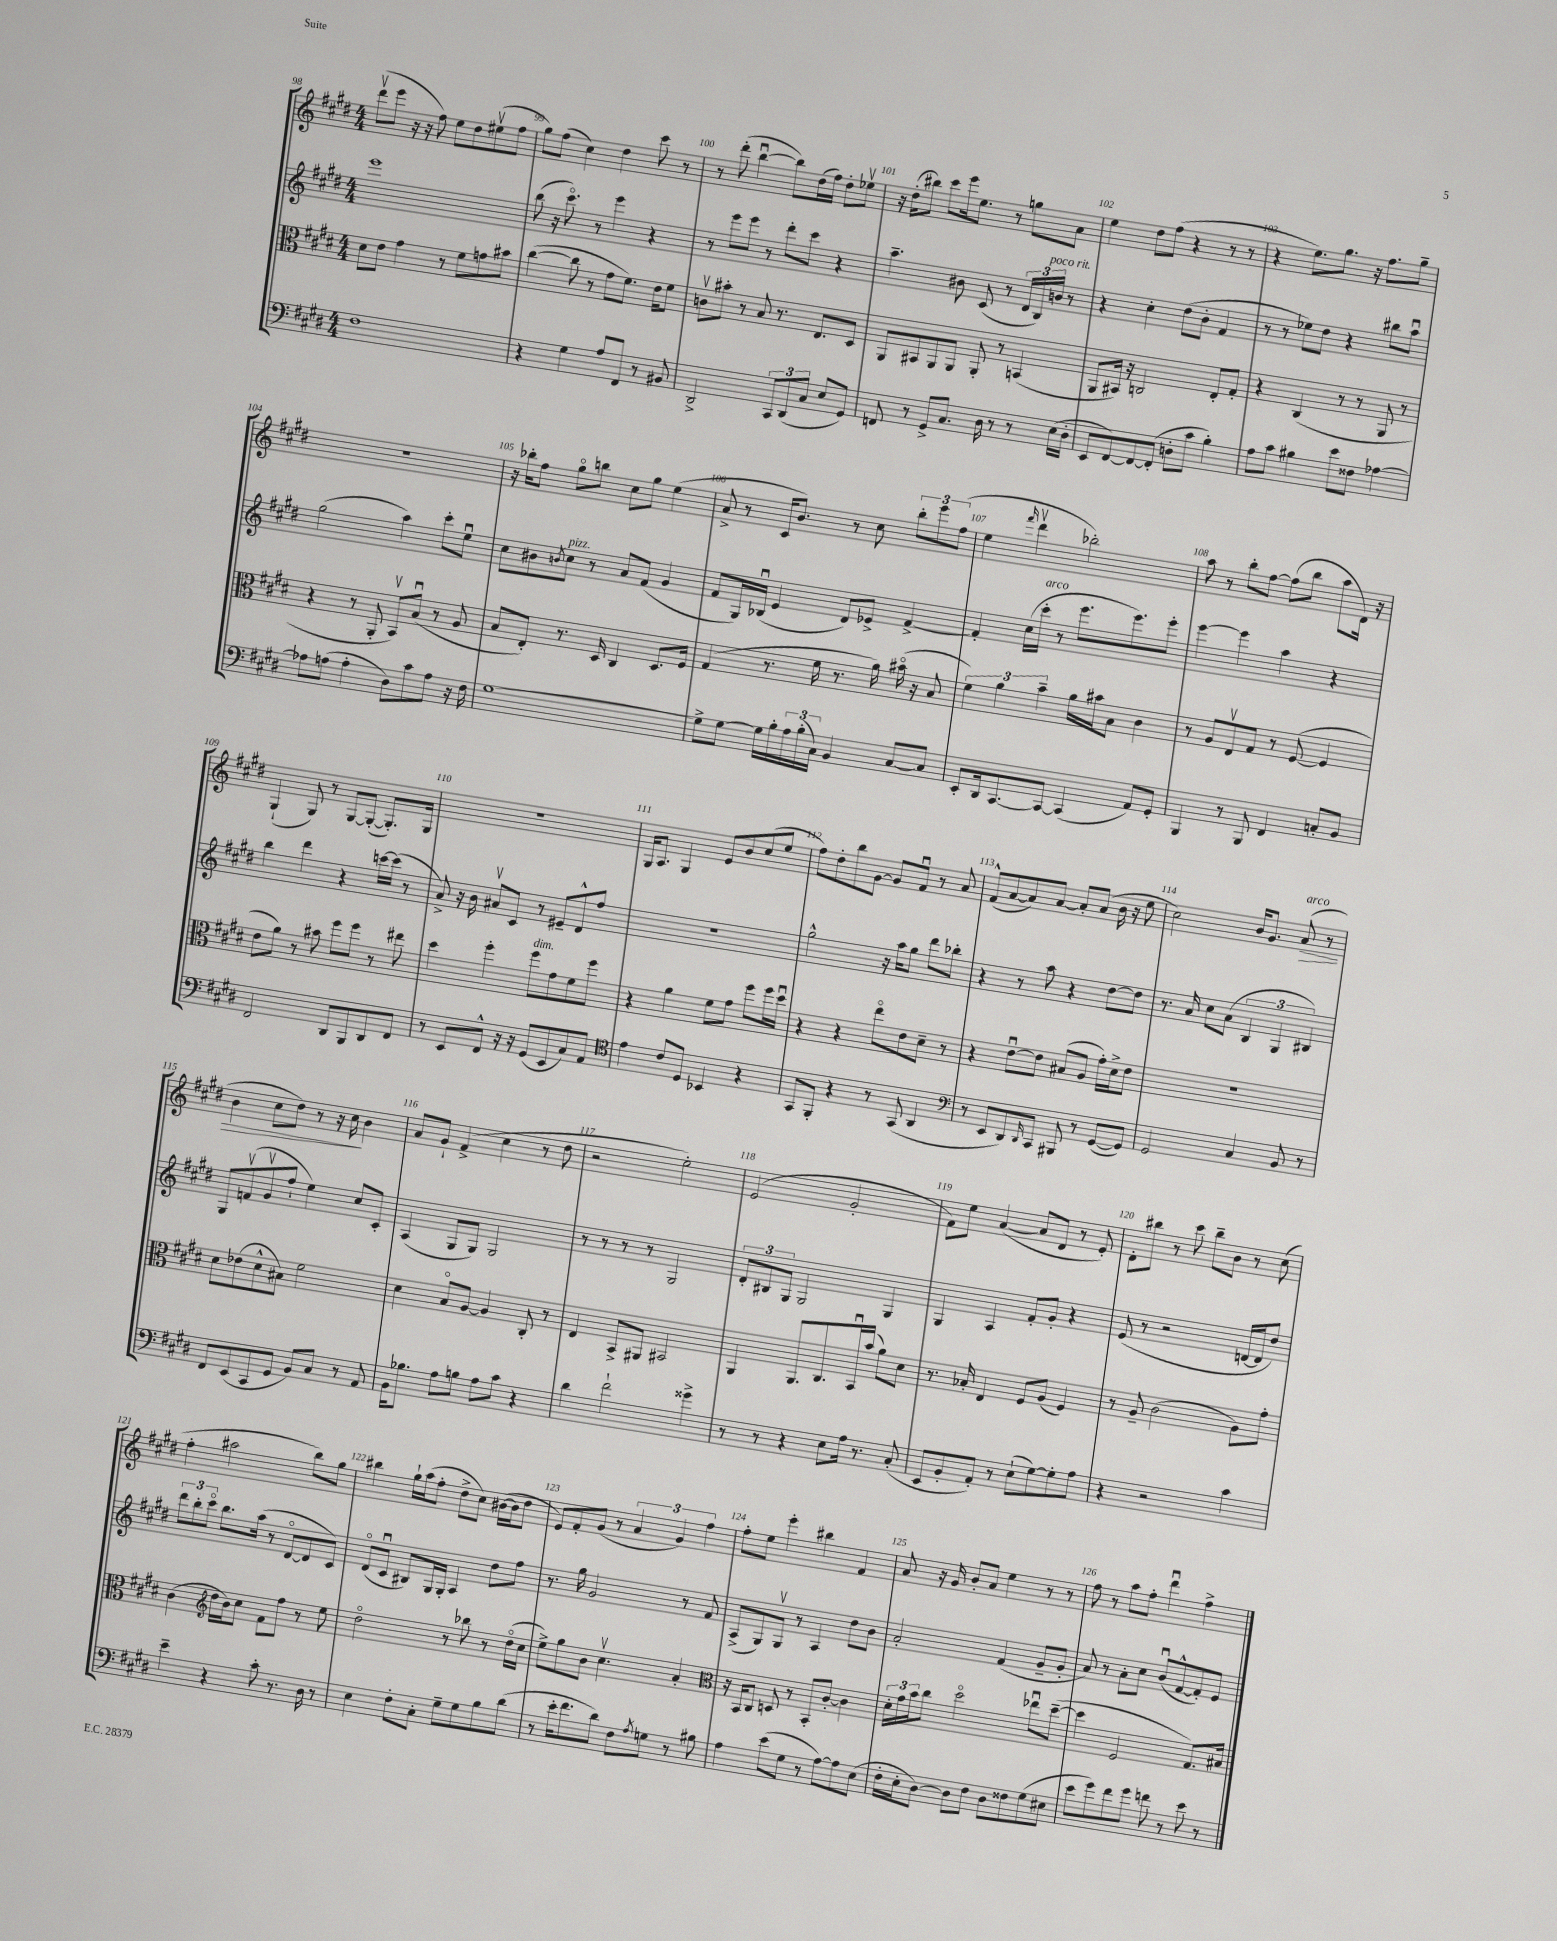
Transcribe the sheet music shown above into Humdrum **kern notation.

**kern	**kern	**kern	**kern	**dynam
*part4	*part3	*part2	*part1	*part1
*staff4	*staff3	*staff2	*staff1	*staff1
*clefF4	*clefC3	*clefG2	*clefG2	*
*k[f#c#g#d#]	*k[f#c#g#d#]	*k[f#c#g#d#]	*k[f#c#g#d#]	*
*M4/4	*M4/4	*M4/4	*M4/4	*
=98	=98	=98	=98	=98
1F#	8d#\L	1eee	(8ddd#v\L	.
.	8e\J	.	8eee\J	.
.	4g#\	.	16r	.
.	.	.	16r	.
.	.	.	8ff#\)	.
.	8r	.	8ee\L	.
.	8f#\L	.	8dd#\	.
.	8gn\	.	(8ee#Xv\	.
.	8b#X\J	.	8ff#\J	.
=99	=99	=99	=99	=99
4r	([4cc#\	(8bb\	8gg#\L)	.
.	.	16r	(8ff#\J	.
.	.	8.ccc#\)	.	.
4G#\	8cc#\]	.	4cc#\)	.
.	8r	8r	.	.
8A/L	8g#\L	4eee\	4dd#\	.
8FF#/J	8.f#\J)	.	.	.
8r	.	4r	8ccc#\	.
.	16e\KL	.	.	.
8BB#X/	8f#\J	.	8r	.
=100	=100	=100	=100	=100
2DD#^/	8cnv\L	8r	8r	.
.	8b#X'\J	8eee\L	(8ddd#'\	.
.	8r	8eee\J	[4bbu\	.
.	8B/	8r	.	.
12CC#/L	8.r	8ddd#'\L	8bb\L])	.
(12DD#/	.	.	.	.
.	.	8ccc#\J	(16dd#\L	.
12C#/J	.	.	.	.
.	8.E/L	.	16ff#\JJ)	.
8E/L	.	4r	8dd#'\L	.
8GG#/J)	8D#/J	.	8ee-Xv\J	.
=101	=101	=101	=101	=101
8FFn/	8AA/L	4.aa~\	16r	.
.	.	.	(16dd#'\KL	.
8r	8BB#X/	.	8bb#X\J)	.
8GG#^/L	8AA/	.	8ccc#\L	.
8.C#/J	8AA/J	8b#X\	16eee\k	.
.	.	.	8.ee\J	.
.	8AA'/	(8c#/	.	.
16D#\	.	.	.	.
8r	8r	8r	8r	.
8r	(4BBn/	24d#/LL	8ggn\L	.
.	.	24B/)	.	.
!	!	!LO:TX:a:i:t=poco rit.	!	!
.	.	24bn/JJ	.	.
(16E\LL	.	8r	8a\J	.
16D#'\JJ	.	.	.	.
=102	=102	=102	=102	=102
8EE/L	8AA/L	4r	4ee\	.
[8FF#/)	16BB#X/Jk)	.	.	.
.	16r	.	.	.
8FF#/_	2Cn/	4cc#'\	8dd#\L	.
(8FF#'/J]	.	.	(8ff#\J	.
8Dn'\L	.	(8dd#\L	4r	.
8c#\J	.	8b'\J	.	.
4B'\)	8E'/L	4f#/	8r	.
.	8G#'/J	.	8r	.
=103	=103	=103	=103	=103
8A\L	4r	8r	4r	.
8c#\J	.	8r	.	.
4B#X\	(4C#/	8ee-X\L)	8.ee\L)	.
.	.	8dd#\J	.	.
.	.	.	8.gg#\J	.
8e\L	8r	4r	.	.
8F##X\J	8r	.	16r	.
.	.	.	8.ff#\L	.
[4A-X\	8AA/	8bb#X\L	.	.
.	8r	8aau\J	8gg#~\J	.
!!LO:LB:g=z
=104	=104	=104	=104	=104
8A-X\L]	4r	(2gg#\	1r	.
(8An\J	.	.	.	.
4A'\	8r	.	.	.
.	8AA'/	.	.	.
8D#\L)	8BBv/L)	4aa\)	.	.
8c#\	(8Bu/J	.	.	.
8A\J	8r	8ccc#'\L	.	.
16r	8A/	8eeu\J	.	.
16F#\	.	.	.	.
=105	=105	=105	=105	=105
[1G#	8B/L	8cc#\L	16r	.
.	.	.	16bb-X'\KL	.
.	8E'/J)	8b#X\	8ff#\J	.
.	.	8qbn/	.	.
!	!	!LO:TX:a:i:t=pizz.	!	!
.	8.r	8cc#\J	8gg#\L	.
.	.	8r	8bbn\J	.
.	16D#/	.	.	.
.	4C#/	8a/L	8cc#\L	.
.	.	(8f#/J	8gg#\J	.
.	8.D#/L	4g#/	(4ee\	.
.	16F#/Jk	.	.	.
=106	=106	=106	=106	=106
8G#^\L]	(4G#/	8f#/L	8a^/	.
[8G#\J	.	16G#/L)	8r	.
.	.	(16B-Xu/JJ	.	.
16G#\LL]	8.r	4e/	16c#/KL	.
16B'\	.	.	8.b/J)	.
24A\	.	.	.	.
(24B'\	.	.	.	.
.	16f#\	.	.	.
24C#\JJ)	.	.	.	.
4BB/	8.r	8d#/L)	8r	.
.	.	8e-X^/J	8cc#\	.
.	16a\)	.	.	.
[8C#/L	(16b#X\	[4f#^/	12bb'\L	.
.	16r	.	.	.
.	.	.	12eee\	.
8C#/J]	8B/	.	.	.
.	.	.	(12ff#\J	.
=107	=107	=107	=107	=107
8EE'/L	6f#\)	4f#'/]	4ee\	.
16DD#/k	.	.	.	.
.	6a\	.	.	.
[8.CC#/	.	.	.	.
.	.	.	16qqfff#/	.
.	.	(16cc#\LL	4ddd#v\	.
!	!	!LO:TX:a:i:t=arco	!	!
.	.	16ccc#'\JJ	.	.
.	6b~\	.	.	.
8CC#/J_	.	8r	.	.
(4CC#/]	16a\LL	8.eee\L	2bb-X'\)	.
.	16b#X\J	.	.	.
.	8B\J	.	.	.
.	.	8.eee\)	.	.
8AA/L)	4c#\	.	.	.
8GG#'/J	.	8eee'\J	.	.
=108	=108	=108	=108	=108
4BBB/	8r	[4eee\	8aa\	.
.	8A/L	.	8r	.
8r	8Ev/	4eee\]	8bb'\L	.
8BBB/	8G#/J	.	[8ff#\J	.
4FF#/	8r	4aa\	(8ff#\L]	.
.	([8F#/	.	8bb\J	.
8Cn'/L	4F#/]	4r	8aa\L	.
8BB/J	.	.	16d#\Jk)	.
.	.	.	16r	.
!!LO:LB:g=z
=109	=109	=109	=109	=109
2FF#/	8e\L	4bb\	(4G#`/	.
.	8a\J)	.	.	.
.	8r	4ddd#\	8G#/)	.
.	8b#X\	.	8r	.
8DD#/L	8ff#\L	4r	[8G#/L	.
8BBB/	8ff#\J	.	(8G#'/J_	.
8DD#/	8r	[16cccn\LL	8.G#'/L])	.
.	.	(16ccc\JJ]	.	.
8FF#/J	8ee#X\	8r	.	.
.	.	.	16G#/Jk	.
=110	=110	=110	=110	=110
8r	4dd#\	8a^/)	1r	.
8EE/L	.	16r	.	.
.	.	16b\	.	.
8FF#^^/J	4ff#'\	8a#Xv/L	.	.
16r	.	8c#/J	.	.
16r	.	.	.	.
!	!LO:TX:a:i:t=dim.	!	!	!
(8GG#/L	8ff#\L	8r	.	.
8EE/	8g#\	8e#X~/L	.	.
8C#/)	8f#\	8d#^^/	.	.
8AA/J	8ff#\J	8ff#/J	.	.
=111	=111	=111	=111	=111
*clefC4	*	*	*	*
4e\	4r	1r	16G#/KL	.
.	.	.	8.A/J	.
8c#/L	4a\	.	4G#/	.
8D#/J	.	.	.	.
4BB-X/	8f#\L	.	8e/L	.
.	8g#\J	.	8b/	.
4r	8ff#\L	.	(8cc#/	.
.	16ff#\L	.	8ee/J	.
.	16dd#u\JJ	.	.	.
=112	=112	=112	=112	=112
8GG#/L	4r	2gg#^^\	8ff#\L)	.
8FF#'/J	.	.	8dd#'\	.
4r	4r	.	8bb\	.
.	.	.	[8g#\J	.
8r	8ee\L	16r	8g#/L]	.
.	.	16aa\KL	.	.
(8GG#/	8e\	8gg#\J	8f#u/J	.
4AA/	8d#~\J	8ddd#\L	8r	.
.	8r	8bb-X'\J	8a/	.
=113	=113	=113	=113	=113
*clefF4	*	*	*	*
8r	4r	4r	(8f#^^/L	.
8EE/L	.	.	[8a/	.
8DD#/)	[8eu\L	8r	8a/])	.
16qqDD#/	.	.	.	.
8CC#/J	8e\J]	8aa\	[8a/J	.
8BBB#X/	(8B#X/L	4r	8a'/L]	.
8r	8A/J	.	(8a/J	.
([8GG#/L	16g#'\LL)	[8dd#\L	16b\	.
.	16d#^\J	.	16r	.
8GG#/J])	8e\J	8dd#\J]	8ee\	.
=114	=114	=114	=114	=114
2GG#/	1r	8.r	2cc#\)	.
.	.	16a/	.	.
.	.	8cc#\L	.	.
.	.	(8a\J	.	.
4C#/	.	6B/	16b/KL	.
.	.	.	8.g#/J	.
.	.	6G#/	.	.
!	!	!	!LO:TX:a:i:t=arco	!
!	!	!	!	!LO:HP:b
8BB/	.	.	(8a/	>
.	.	6B#X/)	.	.
8r	.	.	8r	.
!!LO:LB:g=z
=115	=115	=115	=115	=115
8FF#/L	8d#\L	8G#/L	4b\	.
(8EE/	(8e-X\	(8fnv/	.	.
8CC#/	8d#^^\	8g#v/	8cc#\L	.
8GG#/J	8B#X\J)	8ff#`/J	8dd#\J)	.
8BB/L)	2f#\	4ee\)	8r	.
8C#/J	.	.	16r	.
.	.	.	16cc#\	.
8r	.	8cc#/L	4b\	]
8AA/	.	8c#'/J	.	.
=116	=116	=116	=116	=116
16BB\KL	4d#\	(4A/	8a/L	.
8.B-X\J	.	.	.	.
.	.	.	8g#`/J	.
8A\L	8B/L	8G#/L	(4f#^/	.
8Bn\J	[8A/J	8G#/J)	.	.
8A\L	4A/]	2G#/	4cc#\	.
8c#\J	.	.	.	.
4r	8C#'/	.	8r	.
.	8r	.	8dd#\	.
=117	=117	=117	=117	=117
4d#\	4E/	8r	2r	.
.	.	8r	.	.
2f#`\	8BB^/L	8r	.	.
.	8AA#X/J	8r	.	.
.	2BB#X/	2G#/	2ee'\)	.
4g##X^\	.	.	.	.
=118	=118	=118	=118	=118
8r	4AA/	12d#'/L	(2e/	.
.	.	12B#X/	.	.
8r	.	.	.	.
.	.	12G#/J	.	.
4r	8.AA/L	2G#/	.	.
.	8.C#/	.	.	.
8E\L	.	.	2g#'/	.
16A\Jk	16BBu/L	.	.	.
8.r	(16b/JJ	.	.	.
.	8a\L)	4G#/	.	.
(8C#'/	8d#\J	.	.	.
=119	=119	=119	=119	=119
8EE/L	8.r	4G#/	8f#\L)	.
8BB'/	.	.	8ee\J	.
.	16B-X'/	.	.	.
8AA'/J)	4E/	4A/	([4a/	.
8r	.	.	.	.
(8E`\L	8F#/L	8f#'/L	8a/L]	.
[8G#\)	(8A/J	8g#'/J	8d#/J	.
8G#'\]	4F#/)	4r	8r	.
8A\J	.	.	8e'/)	.
=120	=120	=120	=120	=120
4r	8r	(8e/	8d#'\L	.
.	8A~/	8r	8bb#X\J	.
2r	(2c#\	2r	8r	.
.	.	.	8ccc#\	.
.	.	.	8bb#~\L	.
.	.	.	8b\J	.
4c#\	8A\L)	[16dn/LL	8r	.
.	.	16d/J]	.	.
.	8g#'\J	8dd#/J)	(8cc#\	.
!!LO:LB:g=z
=121	=121	=121	=121	=121
4e~\	(4c#\	12ddd#\L	4ff#'\	.
.	.	12bb'\	.	.
.	.	12ccc#\J	.	.
*	*clefG2	*	*	*
4r	16dd#\LL	8.bb\L	2aa#X\	.
.	16b\J)	.	.	.
.	8cc#\J	.	.	.
.	.	(16aa\Jk	.	.
8c#'\	8f#\L	8r	.	.
8.r	8ff#\J	[8d#/L	.	.
.	8r	8d#/]	8bb\L)	.
16D#\	.	.	.	.
8r	8ee\	8c#/J)	8gg#\J	.
=122	=122	=122	=122	=122
4E\	2dd#\	(8d#/L	4bb#X\	.
.	.	8c#u/J	.	.
8F#'\L	.	8B#X/L)	16gg#`\LL	.
.	.	.	(16aa\J	.
8C#'\J	.	16G#/L	8ff#'\J	.
.	.	16G#'/JJ	.	.
8G#~\L	8r	4A/	8dd#^\L	.
8G#\	8bb-X\	.	8cc#\J)	.
8B\	8r	8dd#\L	([16b#X\LL	.
.	.	.	16b#\J]	.
(8d#\J	(16dd#\LL	8ff#\J	8dd#\J	.
.	16cc#\JJ	.	.	.
=123	=123	=123	=123	=123
8r	8ee^\L)	8.r	8e/L)	.
16e'\KL	8gg#\	.	8f#'/	.
8.f#\	.	16gg#\	.	.
.	8b\J	2g#/	(8g#/J	.
8d#\J)	4.cc#v\	.	8r	.
8F#\L	.	.	6a/	.
8qA/	.	.	.	.
8Gn\J	.	.	.	.
.	.	.	6g#/)	.
8r	4a'/	8r	.	.
.	.	.	6ff#\	.
8B#X\	.	8f#/	.	.
=124	=124	=124	=124	=124
*	*clefC3	*	*	*
4A\	16r	(8A^/L	8ff#'\L	.
.	16BB/KL	.	.	.
.	8C#/J	8G#/)	8ee\J	.
(8e\L	8Dn/	8G#v/J	4eee'\	.
8G#\J	8r	8r	.	.
8r	8BB'/L	4A/	4bb#X\	.
[8A\L)	[8c#'/J	.	.	.
8A\]	4c#\]	8dd#\L	4f#/	.
(8E\J	.	8b\J	.	.
=125	=125	=125	=125	=125
16F#'\LL	24d#'\LL	2a'/	8a/	.
.	24g#\	.	.	.
16E'\J	.	.	.	.
.	24b\J	.	.	.
[8D#\J)	8cc#\J	.	16r	.
.	.	.	16g#/	.
8D#\L]	2dd#\	.	8b'/L	.
8F#\J	.	.	8a/J	.
8D#\L	.	(4f#/	4ee\	.
8F##X\	.	.	.	.
(8G#\	8ee-Xu\L	8g#~/L	8r	.
8E#X\J	([8dd#~\J	8g#'/J	8r	.
=126	=126	=126	=126	=126
8e\L	4dd#\]	8a/)	8ff#\	.
8g#\)	.	8r	8r	.
8f#\	2F#/	8a'\L	8aa\L	.
8g#\J	.	8cc#\J	8ff#'\J	.
8fn\	.	(8bu/L	4ddd#u\	.
8r	.	[8f#^^/	.	.
8e\	8.G#/L)	8f#'/])	4ff#^\	.
8r	.	8e/J	.	.
.	16B#X/Jk	.	.	.
==	==	==	==	==
*-	*-	*-	*-	*-
